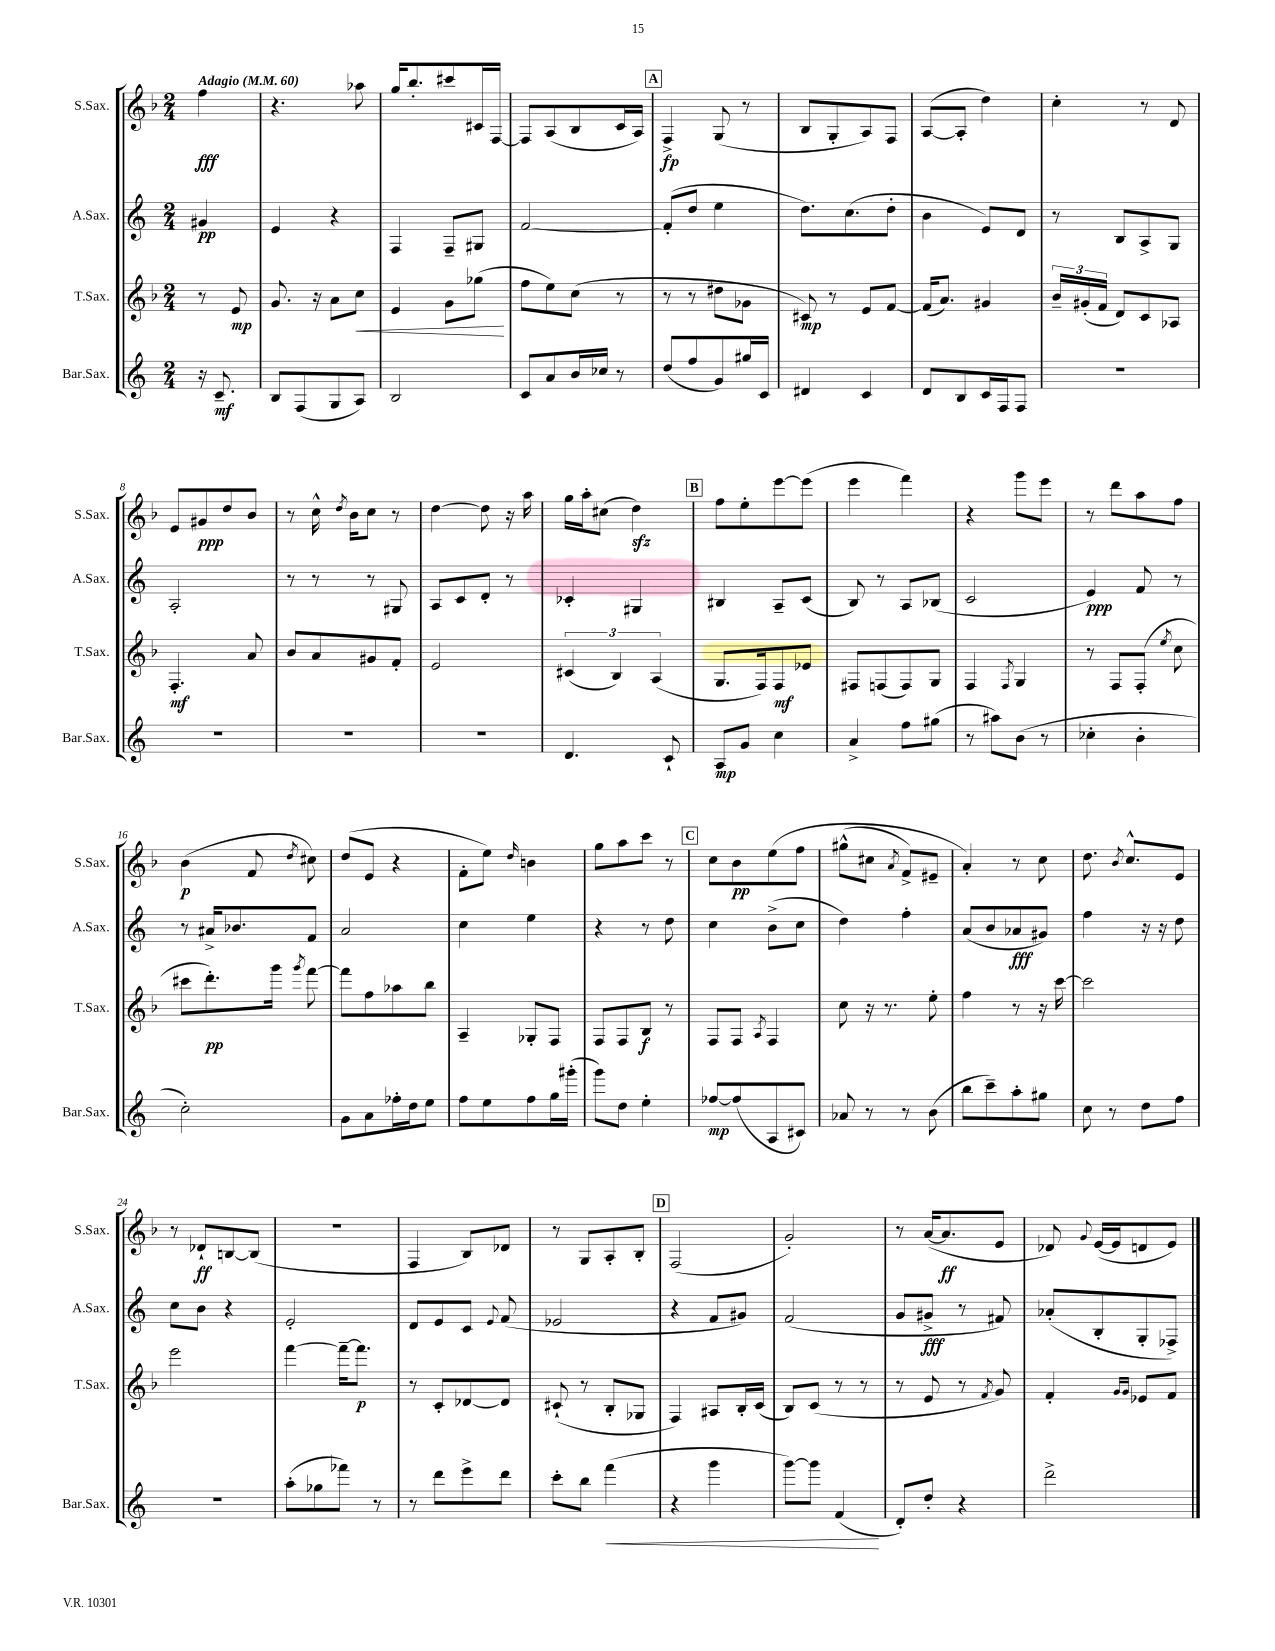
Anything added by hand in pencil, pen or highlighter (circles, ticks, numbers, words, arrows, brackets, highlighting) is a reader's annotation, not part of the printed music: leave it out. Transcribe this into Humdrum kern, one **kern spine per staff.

**kern	**kern	**kern	**kern
*staff4	*staff3	*staff2	*staff1
*clefG2	*clefG2	*clefG2	*clefG2
*k[]	*k[b-]	*k[]	*k[b-]
*M2/4	*M2/4	*M2/4	*M2/4
*MM60	*MM60	*MM60	*MM60
16r	8r	4g#/	4ff\
8.c~/	.	.	.
.	8e/	.	.
=	=	=	=
8B/L	8.g/	4e/	4.r
(8F/	.	.	.
.	16r	.	.
8G/	8a\L	4r	.
8A/J)	8cc\J	.	8aa-\
=	=	=	=
2B/	4e/	4F/	16gg/LK
.	.	.	8.bb-'/
.	8g\L	8F~/L	8ccc#/
.	(8gg-\J	8G#/J	16c#/L
.	.	.	[16F/JJ
=	=	=	=
8c/L	8ff\L	[2f/	8F/]L
8a/	8ee\)	.	(8A/
16b/L	(8cc\J	.	8B-/
16cc-/JJ	.	.	.
8r	8r	.	16c/L
.	.	.	16A/JJ)
=	=	=	=
(8dd/L	8r	(8f'/]L	4F^/
8ff/	8r	8dd/J	.
8g/)	8dd#\L	4ee\	(8G/
16gg#/L	8g-\J	.	8r
16c/JJ	.	.	.
=	=	=	=
4d#/	8c#/)	8.dd\L)	8B-/L
.	8r	.	8G'/
.	.	(8.cc\	.
4c/	8e/L	.	8A/)
.	[8f/J	8dd'\J	8F/J
=	=	=	=
8d/L	(16f/]LK	4b\	([8A/L
.	8.a/J)	.	.
8B/	.	.	8A'/]J
16c/L	4g#/	8e/L)	4dd\)
16F/J	.	.	.
8F/J	.	8d/J	.
=	=	=	=
2r	24b-~/LL	8r	4cc'\
.	(24g#'/	.	.
.	24f/JJ	.	.
.	8d/L)	8B/L	.
.	8c/	8A^/	8r
.	8A-/J	8G/J	8d/
=	=	=	=
2r	4.F'/	2A'/	8e/L
.	.	.	8g#/
.	.	.	8dd/
.	8a/	.	8b-/J
=	=	=	=
2r	8b-/L	8r	8r
.	8a/	8r	16cc^^\
.	.	.	8qdd/
.	.	.	16b-\LK
.	8g#/	8r	8cc\J
.	8f'/J	8G#/	8r
=	=	=	=
2r	2e/	8A/L	[4dd\
.	.	8c/	.
.	.	8d'/J	8dd\]
.	.	8r	16r
.	.	.	16aa\
=	=	=	=
4.d/	(6c#/	4c-'/	16gg\LL
.	.	.	16aa'\J
.	.	.	(8cc#\J
.	6B-/)	.	.
.	.	4G#/	4dd\)
.	(6A/	.	.
8c`/	.	.	.
=	=	=	=
8A/L	8.G/L	4B#/	8ff\L
8g/J	.	.	8ee'\
.	16F/k)	.	.
4cc\	8F/	8A~/L	[8eee\
.	8e-/J	(8c/J	(8eee\]J
=	=	=	=
4a^/	8F#/L	8B/)	4eee\
.	(8F/	8r	.
8ff\L	8F/)	8A/L	4fff\)
(8gg#\J	8G/J	(8B-/J	.
=	=	=	=
8r	4F/	2c/	4r
8aa#\L)	.	.	.
.	8qF/	.	.
(8b\J	4G/	.	8ggg\L
8r	.	.	8eee\J
=	=	=	=
4cc-'\	8r	4e/)	8r
.	8F/L	.	8ddd\L
4b'\	(8F'/J	8f/	8aa\
.	8qee/	.	.
.	8cc\	8r	8ff\J
=	=	=	=
2cc'\)	8ccc#\L	8r	(4b-\
.	8.ddd'\)	16a#^/LK	.
.	.	8.b-/	.
.	.	.	8f/
.	16ggg\Jk	.	.
.	8qggg/	.	8qdd/
.	[8fff\	8f/J	8cc#\)
=	=	=	=
8g\L	8fff\]L	2a/	(8dd/L
8a\	8ff\	.	8e/J
16ff-'\L	8aa-\	.	4r
16dd\J	.	.	.
8ee\J	8bb-\J	.	.
=	=	=	=
8ff\L	4A~/	4cc\	8f'\L
8ee\	.	.	8ee\J)
.	.	.	16qqdd/
8ff\	8G-'/L	4ee\	4b\
16gg\L	8F/J	.	.
(16ggg#'\JJ	.	.	.
=	=	=	=
8ggg\L)	8F/L	4r	8gg\L
8dd\J	8F/	.	8aa\
4ee'\	8B-/J	8r	8ccc\J
.	8r	8dd\	8r
=	=	=	=
[8ff-/L	8F/L	4cc\	8cc\L
(8ff-/]	8F/J	.	8b-\
.	8qA/	.	.
8A/	4F/	(8b^\L	&(8ee\
8c#/J)	.	8cc\J	8ff\J
=	=	=	=
8a-/	8cc\	4dd\)	(8gg#^^\L
8r	16r	.	8cc#\J
.	8.r	.	.
.	.	.	8qa/
8r	.	4ff'\	8f^/L)
(8b\	8ee'\	.	8e#~/J
=	=	=	=
8bb\L	4ff\	(8a/L	4a'/&)
8ccc~\)	.	8b/	.
8aa'\	8r	8a-/	8r
8gg#\J	16r	8g#/J)	8cc\
.	[16ccc\	.	.
=	=	=	=
8cc\	2ccc\]	4ff\	8.dd\
8r	.	.	.
.	.	.	8qb-/
.	.	.	8.cc^^/L
8dd\L	.	16r	.
.	.	16r	.
8ff\J	.	8dd\	8e/J
=	=	=	=
2r	2eee\	8cc\L	8r
.	.	8b\J	8d-`/L
.	.	4r	[8B/
.	.	.	(8B/]J
=	=	=	=
(8aa'\L	[4fff\	2e'/	2r
8gg-\	.	.	.
8fff-\J)	16fff~\_LK	.	.
.	8.fff\]J	.	.
8r	.	.	.
=	=	=	=
8r	8r	8d/L	4F/
8ddd\L	8c'/L	8e/	.
8eee^\	[8d-/	8c/J	8B-/L)
.	.	8qqe/	.
8ddd\J	8d-/]J	(8f/	8d-/J
=	=	=	=
8ccc'\L	(8c#`/	2e-/	8r
8bb\J	8r	.	8G/L
(4fff\	8B-'/L	.	8A'/
.	8G-/J	.	8B-'/J
=	=	=	=
4r	4F/)	4r	(2F/
4ggg\	8A#/L	8f/L	.
.	16B-'/L	8g#/J)	.
.	(16c/JJ	.	.
=	=	=	=
[8ggg\L)	8B-/L)	(2f/	2g'/)
8ggg\]J	(8c/J	.	.
(4f/	8r	.	.
.	8r	.	.
=	=	=	=
8d'/L)	8r	8g/L	8r
8dd'/J	8e/	8g#^/J	([16a/LK
.	.	.	8.a/]
4r	8r	8r	.
.	8qf/	.	.
.	8g/)	8f#/)	8e/J
=	=	=	=
2ddd^\	4f'/	(8a-'/L	8d-/)
.	.	.	8qqg/
.	.	8B'/	([16e/LL
.	.	.	16e/]J
.	16qqg/LL	.	.
.	16qqg/JJ	.	.
.	8e-/L	8G'/	8d/
.	8f/J	8F-^/J)	8e/J)
==	==	==	==
*-	*-	*-	*-
